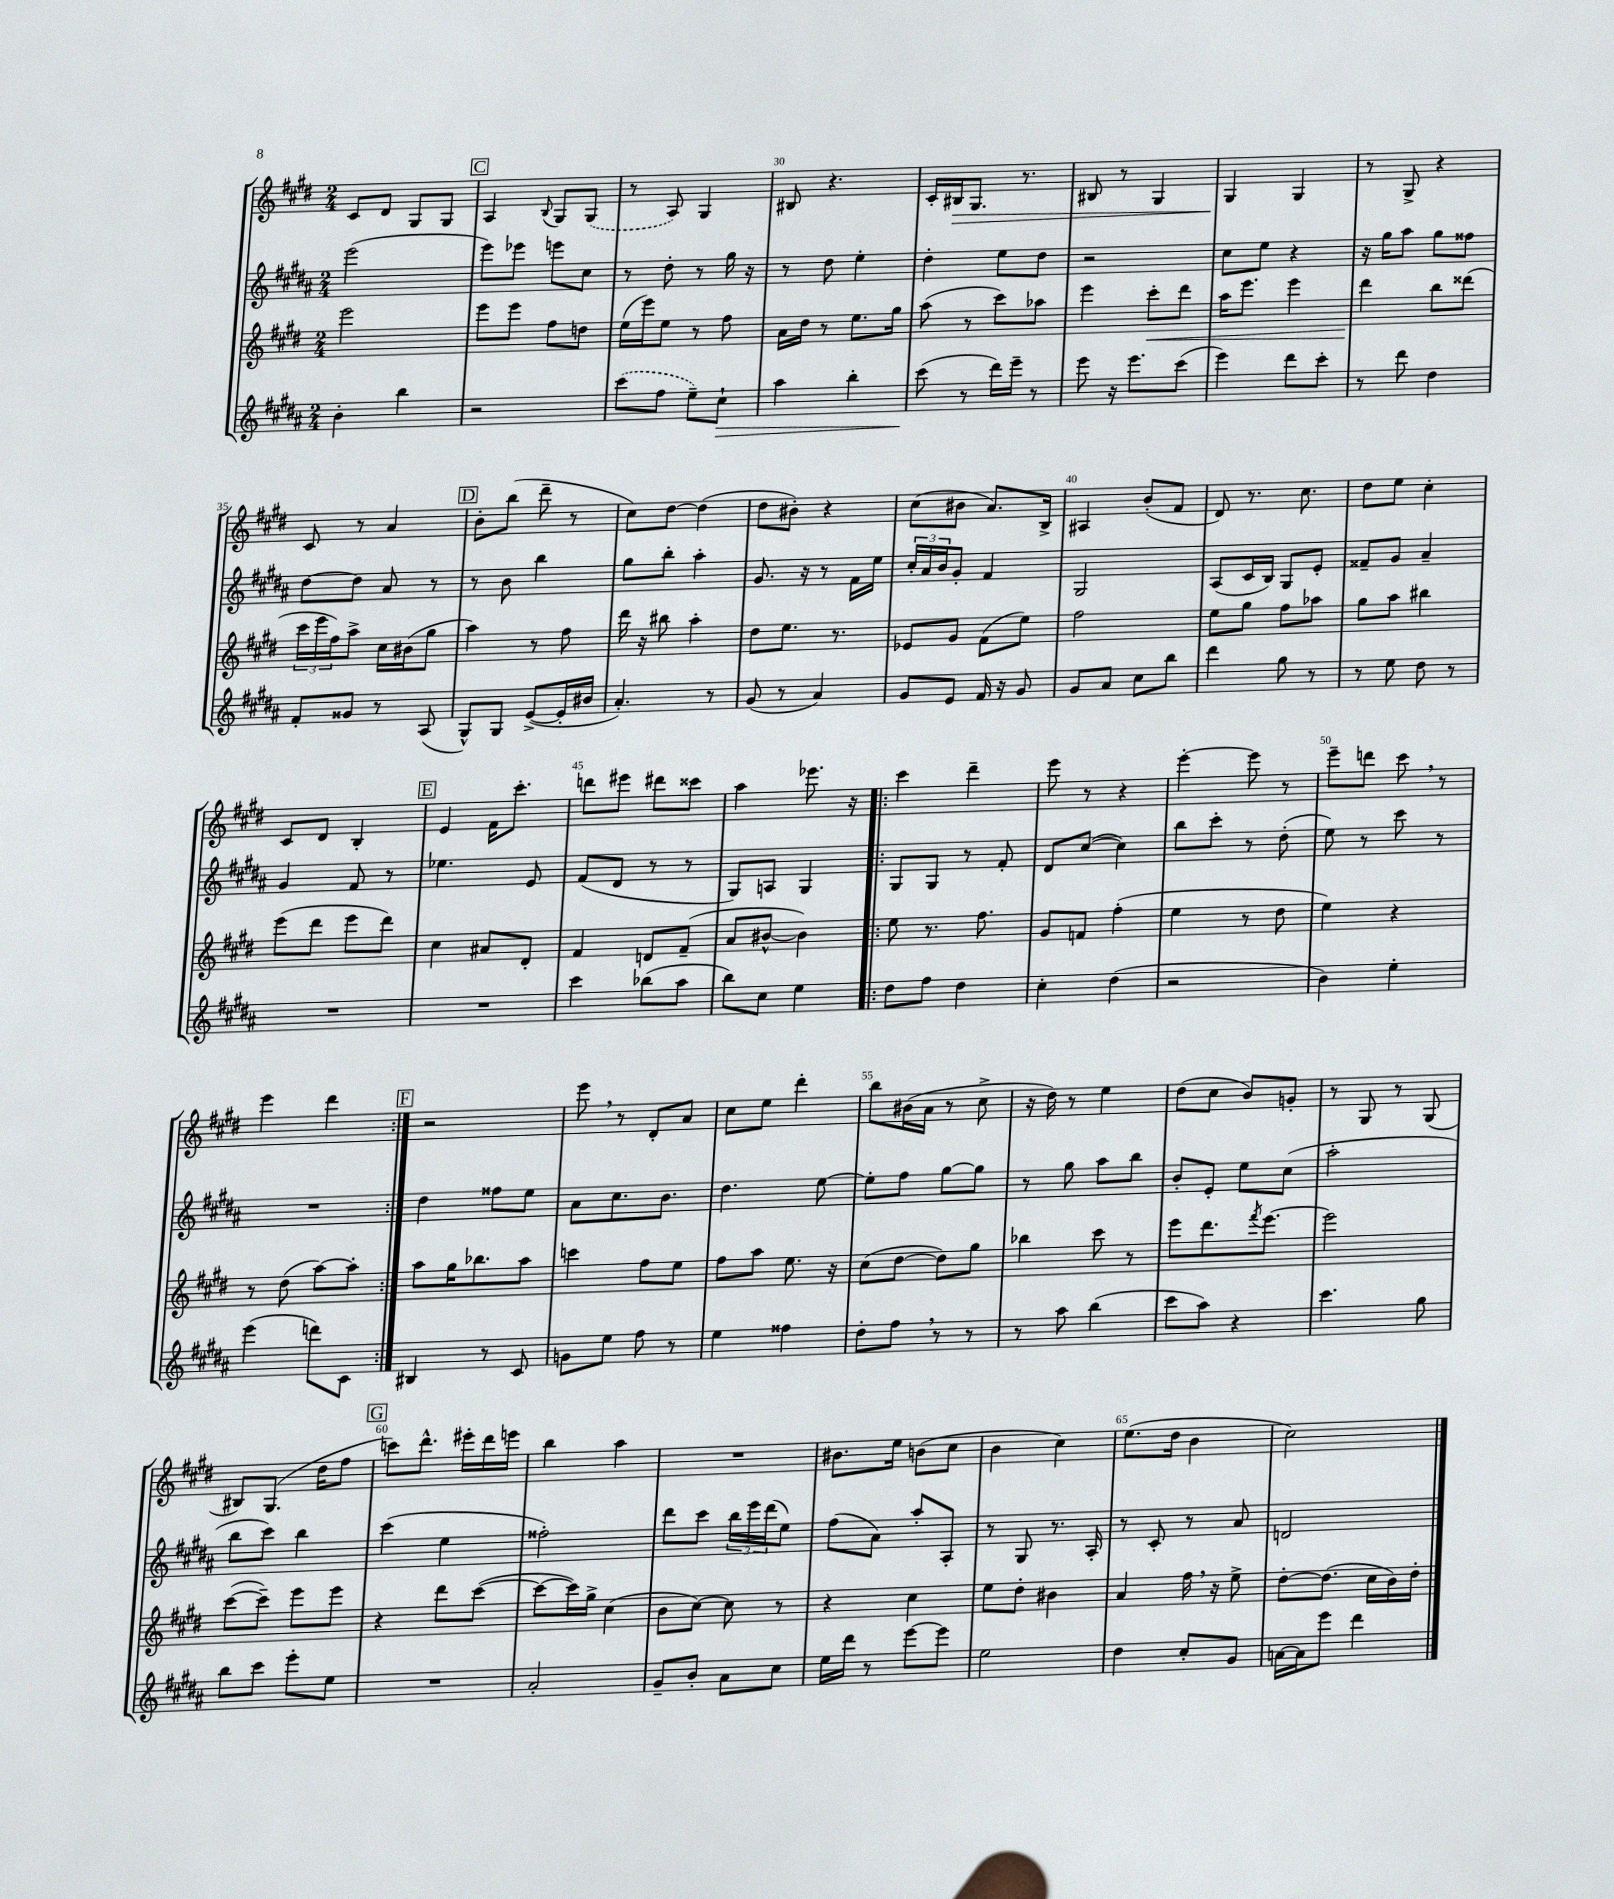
<<
\new StaffGroup <<
\new Staff = "s0" {
    \clef treble \key e \major \numericTimeSignature \time 2/4
    cis'8 dis'8 gis8 gis8 |
    \mark \markup { \box "C" } a4 \appoggiatura { b8 } gis8 \once \slurDashed gis8( |
    r8 a8) gis4 |
    bis8 r4. |
    cis'16-. bis16\> gis8. r8. |
    bis8 r8 gis4 |
    gis4\! gis4 |
    r8 gis8-> r4 |
    cis'8 r8 a'4 |
    \mark \markup { \box "D" } b'8-. b''8( dis'''8-- r8 |
    cis''8) dis''8~ dis''4( |
    dis''8 bis'8-.) r4 |
    cis''8( bis'8 a'8.) b16-> |
    ais4 b'8-.( fis'8 |
    dis'8) r8. cis''8. |
    dis''8 e''8 cis''4-. |
    cis'8 dis'8 b4-. |
    \mark \markup { \box "E" } e'4 fis'16 cis'''8.-. |
    d'''8 eis'''8 dis'''8 cisis'''8 |
    a''4 ees'''8. r16 |
    \repeat volta 2 { cis'''4 dis'''4-- |
    e'''8 r8 r4 |
    e'''4~-. e'''8 r8 |
    e'''8-- d'''8 cis'''8 \breathe r8 |
    e'''4 dis'''4 | }
    \mark \markup { \box "F" } r2 |
    e'''8 \breathe r8 dis'8-. a'8 |
    cis''8 e''8 dis'''4-. |
    b''8 bis'16( a'16 r8 cis''8-> |
    r16 dis''16) r8 e''4 |
    dis''8( cis''8 b'8) g'8-. |
    r8 gis8 r8 gis8( |
    bis8) gis8.( dis''16 fis''8 |
    \mark \markup { \box "G" } c'''8) dis'''8.-^ eis'''16-. dis'''16 e'''16 |
    b''4 a''4 |
    R2 |
    bis'8. e''16 b'8( cis''8 |
    b'4 cis''4) |
    e''8.( dis''16 b'4 |
    cis''2) \bar "|." |
}
\new Staff = "s1" {
    \clef treble \key b \major \numericTimeSignature \time 2/4
    e'''2( |
    \mark \markup { \box "C" } e'''8) ees'''8 e'''8 cis''8 |
    r8 dis''8-. r8 gis''16 r16 |
    r8 dis''8 e''4-. |
    dis''4-. e''8 dis''8 |
    r2 |
    cis''8 e''8 r4 |
    r16 gis''16 ais''8 gis''8 fisis''8 |
    dis''8~ dis''8 ais'8 r8 |
    \mark \markup { \box "D" } r8 b'8 b''4 |
    gis''8 b''8-. ais''4-. |
    gis'8. r16 r8 fis'16 e''16 |
    \tuplet 3/2 { cis''16-. ais'16 b'16 } gis'8-. fis'4 |
    gis2 |
    ais8( cis'16 b16) gis8 e'8-. |
    fisis'8-- gis'8 ais'4-- |
    gis'4 fis'8 r8 |
    \mark \markup { \box "E" } ees''4. e'8 |
    fis'8( dis'8 r8 r8 |
    gis8) a8 gis4 |
    \repeat volta 2 { gis8 gis8 r8 fis'8-. |
    dis'8 cis''8~( cis''4) |
    b''8 cis'''8-. r8 dis''8-.( |
    e''8) r8 cis'''8 r8 |
    R2 | }
    \mark \markup { \box "F" } dis''4 fisis''8 e''8 |
    ais'8 cis''8. b'8. |
    dis''4. e''8~ |
    e''8-. fis''8 gis''8~ gis''8 |
    r8 gis''8 ais''8 b''8 |
    b'8-. e'8-. e''8 cis''8( |
    ais''2-. |
    b''8 cis'''8) b''4 |
    \mark \markup { \box "G" } cis'''4( e''4 |
    fisis''2-.) |
    dis'''8 cis'''8 \tuplet 3/2 { b''16 e'''16 dis'''16( } e''8) |
    fis''8( ais'8) ais''8-. ais8-. |
    r8 gis8 r8. ais16-. |
    r8 cis'8-. r8 ais'8 |
    d'2 \bar "|." |
}
\new Staff = "s2" {
    \clef treble \key e \major \numericTimeSignature \time 2/4
    e'''2 |
    \mark \markup { \box "C" } e'''8 e'''8 fis''8 d''8 |
    e''16( e'''16) e''8 r8 fis''8 |
    a'16 dis''16 r8 e''8. gis''16 |
    a''8( r8 cis'''8) aes''8 |
    e'''4 cis'''8-.\< dis'''8 |
    a''16 e'''8. e'''4 |
    dis'''4\! b''8 disis'''8( |
    \tuplet 3/2 { cis'''16 e'''16 fis''16) } a''8-> cis''16 bis'16( gis''8 |
    \mark \markup { \box "D" } a''4) r8 fis''8 |
    dis'''16 r16 bis''8 a''4-. |
    dis''8 e''8. r8. |
    ees'8 gis'8 fis'8( e''8) |
    fis''2 |
    e''8 gis''8 fis''8 aes''8 |
    gis''8 a''8 bis''4 |
    e'''8( dis'''8 e'''8 dis'''8) |
    \mark \markup { \box "E" } cis''4 ais'8 dis'8-. |
    fis'4 d'8 fis'8--( |
    a'8 bis'8~-^ bis'4) |
    \repeat volta 2 { e''8 r8. fis''8. |
    gis'8 f'8 fis''4-.( |
    e''4 r8 dis''8 |
    e''4) r4 |
    r8 dis''8( a''8~) a''8-. | }
    \mark \markup { \box "F" } a''8 gis''16 bes''8. a''8 |
    c'''4 fis''8 e''8 |
    fis''8 a''8 e''8. r16 |
    cis''8( dis''8~ dis''8) gis''8 |
    bes''4 cis'''8 r8 |
    e'''8 dis'''8. \acciaccatura { fis'''8 } e'''8.~ |
    e'''2 |
    cis'''8~( cis'''8--) e'''8 e'''8 |
    \mark \markup { \box "G" } r4 dis'''8 cis'''8~( |
    cis'''8~ cis'''16) gis''16-> cis''4( |
    b'8 cis''8~) cis''8 r8 |
    r4 cis''4 |
    e''8 dis''8-. bis'4 |
    a'4 fis''16 \breathe r16 e''8-> |
    dis''8~-. dis''8.( cis''16 b'16) dis''16-. \bar "|." |
}
\new Staff = "s3" {
    \clef treble \key b \major \numericTimeSignature \time 2/4
    b'4-. b''4 |
    \mark \markup { \box "C" } r2 |
    \once \slurDashed cis'''8( fis''8 e''8--) cis''8-!\> |
    ais''4 b''4-. |
    cis'''8\!( r8 dis'''16) e'''16-- r8 |
    e'''8 r16 e'''8. cis'''8( |
    e'''4) dis'''8 cis'''8-. |
    r8 dis'''8 dis''4 |
    fis'8-. gisis'8 r8 ais8( |
    \mark \markup { \box "D" } gis8-^) gis8 e'8~->( e'16-. bis'16 |
    ais'4.-.) r8 |
    gis'8( r8 ais'4) |
    gis'8 e'8 fis'16 r16 gis'8 |
    gis'8 ais'8 cis''8 b''8 |
    dis'''4 gis''8 r8 |
    r8 e''8 dis''8 r8 |
    R2 |
    \mark \markup { \box "E" } R2 |
    cis'''4 bes''8( ais''8 |
    b''8) cis''8 e''4 |
    \repeat volta 2 { dis''8 fis''8 dis''4 |
    cis''4-. dis''4( |
    r2 |
    b'4) e''4-. |
    e'''4( d'''8) cis'8 | }
    \mark \markup { \box "F" } bis4 r8 cis'8 |
    g'8 e''8 fis''8 r8 |
    e''4 fisis''4 |
    dis''8-. fis''8 \breathe r8 r8 |
    r8 ais''8 b''4( |
    cis'''8 ais''8) r4 |
    cis'''4. gis''8 |
    b''8 cis'''8 e'''8-. e''8 |
    \mark \markup { \box "G" } R2 |
    ais'2-. |
    gis'8-- b'8-. ais'8 cis''8 |
    e''16 dis'''16 r8 e'''8~ e'''8 |
    e''2 |
    dis''4 cis''8-. gis'8 |
    a'16~ a'16 e'''8 dis'''4 \bar "|." |
}
>>
>>
\layout { \context { \Score currentBarNumber = #27 \override BarNumber.break-visibility = ##(#f #t #t) barNumberVisibility = #(every-nth-bar-number-visible 5) } }
